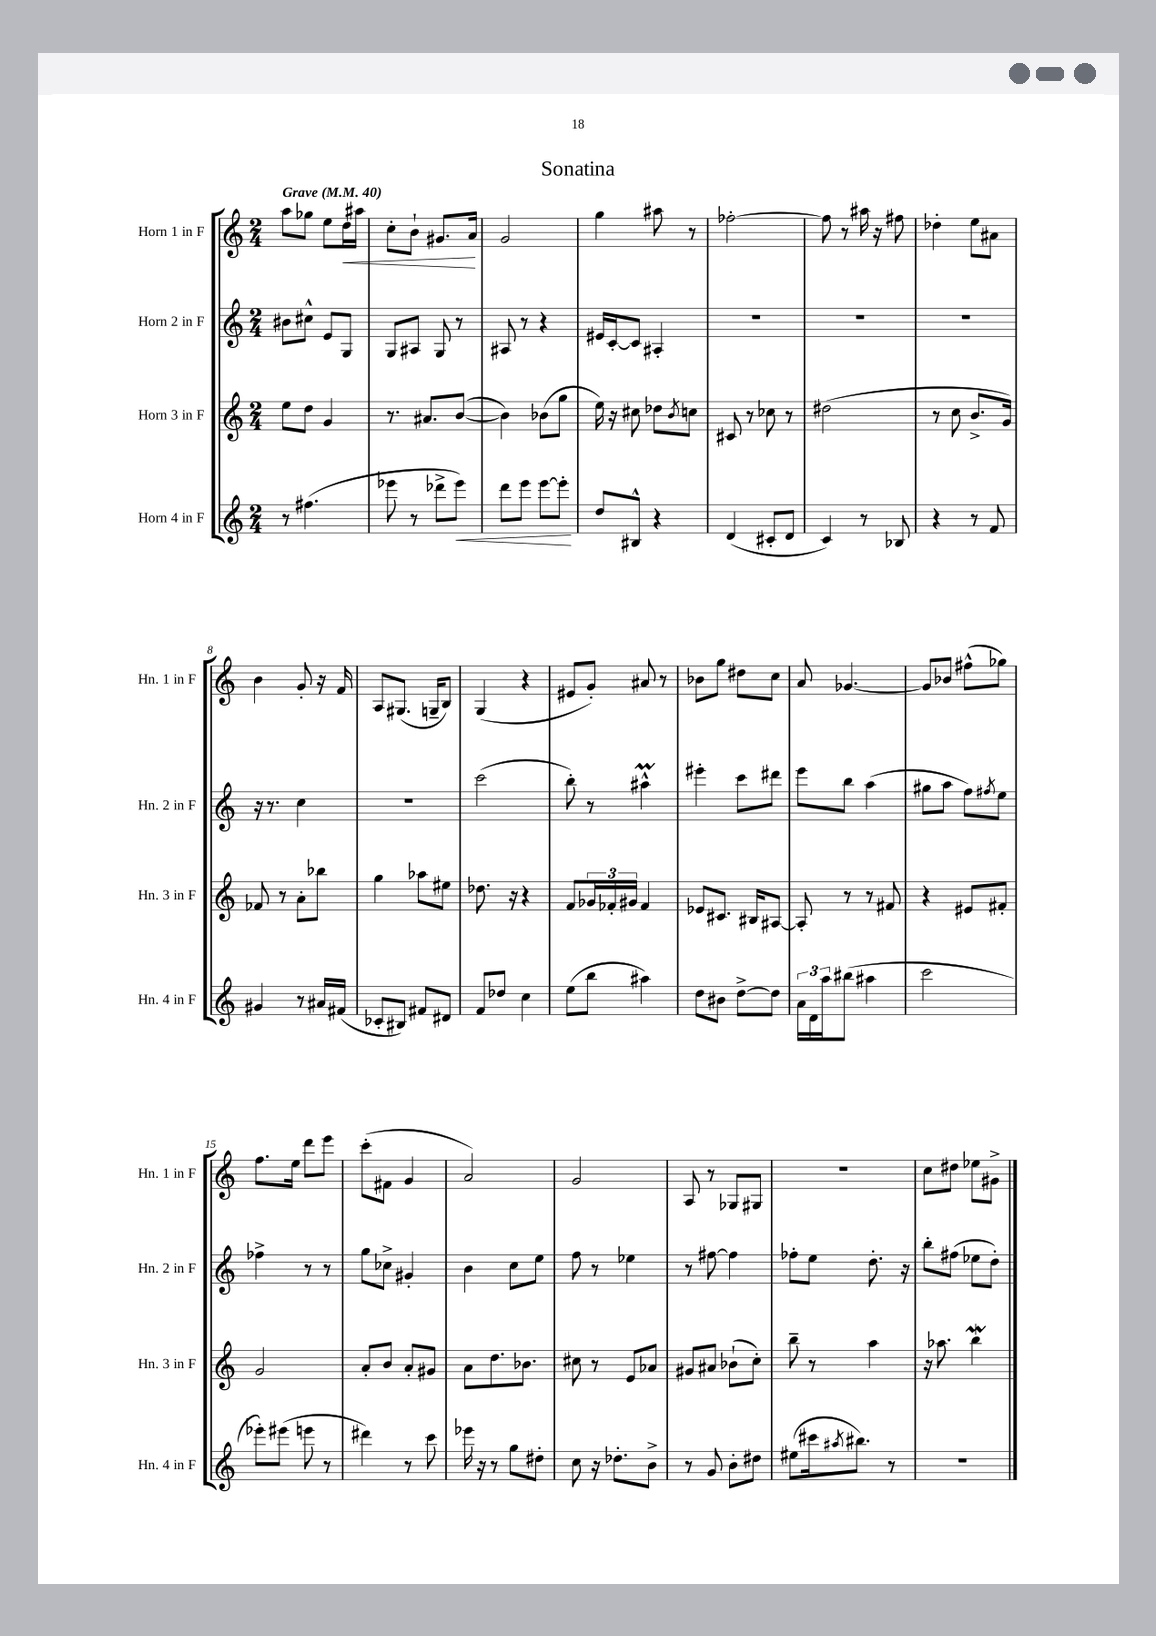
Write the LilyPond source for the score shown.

\header { title = "Sonatina" }
<<
\new StaffGroup <<
\new Staff = "s0" \with { instrumentName = "Horn 1 in F" shortInstrumentName = "Hn. 1 in F" } {
    \clef treble \key c \major \numericTimeSignature \time 2/4 \tempo "Grave" 4 = 40
    a''8 ges''8 e''8 d''16\< ais''16 |
    c''8-. b'8-! gis'8. a'16\! |
    g'2 |
    g''4 ais''8 r8 |
    fes''2~-. |
    fes''8 r8 ais''16 r16 fis''8 |
    des''4-. e''8 ais'8 |
    b'4 g'8-. r16 f'16 |
    a8 gis8.( g16-- b8) |
    g4( r4 |
    eis'8 g'8-.) ais'8 r8 |
    bes'8 g''8 dis''8 c''8 |
    a'8 ges'4.~ |
    ges'8 bes'8 fis''8-^( ges''8) |
    f''8. e''16 d'''8 e'''8 |
    c'''8-.( fis'8 g'4 |
    a'2) |
    g'2 |
    a8 r8 ges8 gis8 |
    r2 |
    c''8 dis''8 ees''8 gis'8-> \bar "|." |
}
\new Staff = "s1" \with { instrumentName = "Horn 2 in F" shortInstrumentName = "Hn. 2 in F" } {
    \clef treble \key c \major \numericTimeSignature \time 2/4
    bis'8 cis''8-^ e'8 g8 |
    g8 ais8 g8 r8 |
    ais8 r8 r4 |
    eis'16 c'16~-. c'8 ais4-. |
    R2 |
    R2 |
    R2 |
    r16 r8. c''4 |
    R2 |
    c'''2( |
    b''8-.) r8 ais''4-^\prall |
    eis'''4-. c'''8 dis'''8 |
    e'''8 b''8 a''4( |
    gis''8 a''8 f''8) \acciaccatura { fis''8 } e''8 |
    fes''4-> r8 r8 |
    g''8 ces''8-> gis'4-. |
    b'4 c''8 e''8 |
    f''8 r8 ees''4 |
    r8 fis''8~ fis''4 |
    fes''8-. e''8 d''8.-. r16 |
    b''8-. fis''8( ees''8 d''8-.) \bar "|." |
}
\new Staff = "s2" \with { instrumentName = "Horn 3 in F" shortInstrumentName = "Hn. 3 in F" } {
    \clef treble \key c \major \numericTimeSignature \time 2/4
    e''8 d''8 g'4 |
    r8. ais'8. b'8~( |
    b'4) bes'8( g''8 |
    e''16) r16 cis''8 des''8 \acciaccatura { b'8 } c''8 |
    cis'8 r8 ces''8 r8 |
    dis''2( |
    r8 c''8 b'8.-> g'16) |
    fes'8 r8 a'8-. bes''8 |
    g''4 aes''8 eis''8 |
    des''8. r16 r4 |
    f'8 \tuplet 3/2 { ges'16 fes'16-. gis'16 } fes'4 |
    ees'8 cis'8. bis16 ais8~ |
    ais8-. r8 r8 fis'8 |
    r4 eis'8 fis'8-. |
    g'2 |
    a'8-. b'8 a'8-. gis'8 |
    a'8 d''8. bes'8. |
    cis''8 r8 e'8 aes'8 |
    gis'8 ais'8 bes'8-!( c''8-.) |
    b''8-- r8 a''4 |
    r16 aes''8. b''4\mordent \bar "|." |
}
\new Staff = "s3" \with { instrumentName = "Horn 4 in F" shortInstrumentName = "Hn. 4 in F" } {
    \clef treble \key c \major \numericTimeSignature \time 2/4
    r8 fis''4.( |
    ees'''8 r8 des'''8-> ees'''8\<) |
    d'''8 e'''8 e'''8~ e'''8-.\! |
    d''8 bis8-^ r4 |
    d'4( cis'8-. d'8 |
    c'4) r8 bes8 |
    r4 r8 f'8 |
    gis'4 r8 ais'16 fis'16( |
    ces'8-. bis8) fis'8 dis'8 |
    f'8 des''8 c''4 |
    e''8( b''8 ais''4) |
    d''8 bis'8 d''8~-> d''8 |
    \tuplet 3/2 { a'16 d'16 a''16 } bis''8( ais''4 |
    c'''2 |
    ees'''8-.) eis'''8( e'''8 r8 |
    dis'''4) r8 c'''8 |
    ees'''16 r16 r8 g''8 dis''8-. |
    c''8 r16 des''8.-. b'8-> |
    r8 g'8 b'8-. dis''8 |
    eis''8( cis'''16 \acciaccatura { ais''8 } bis''8.) r8 |
    R2 \bar "|." |
}
>>
>>
